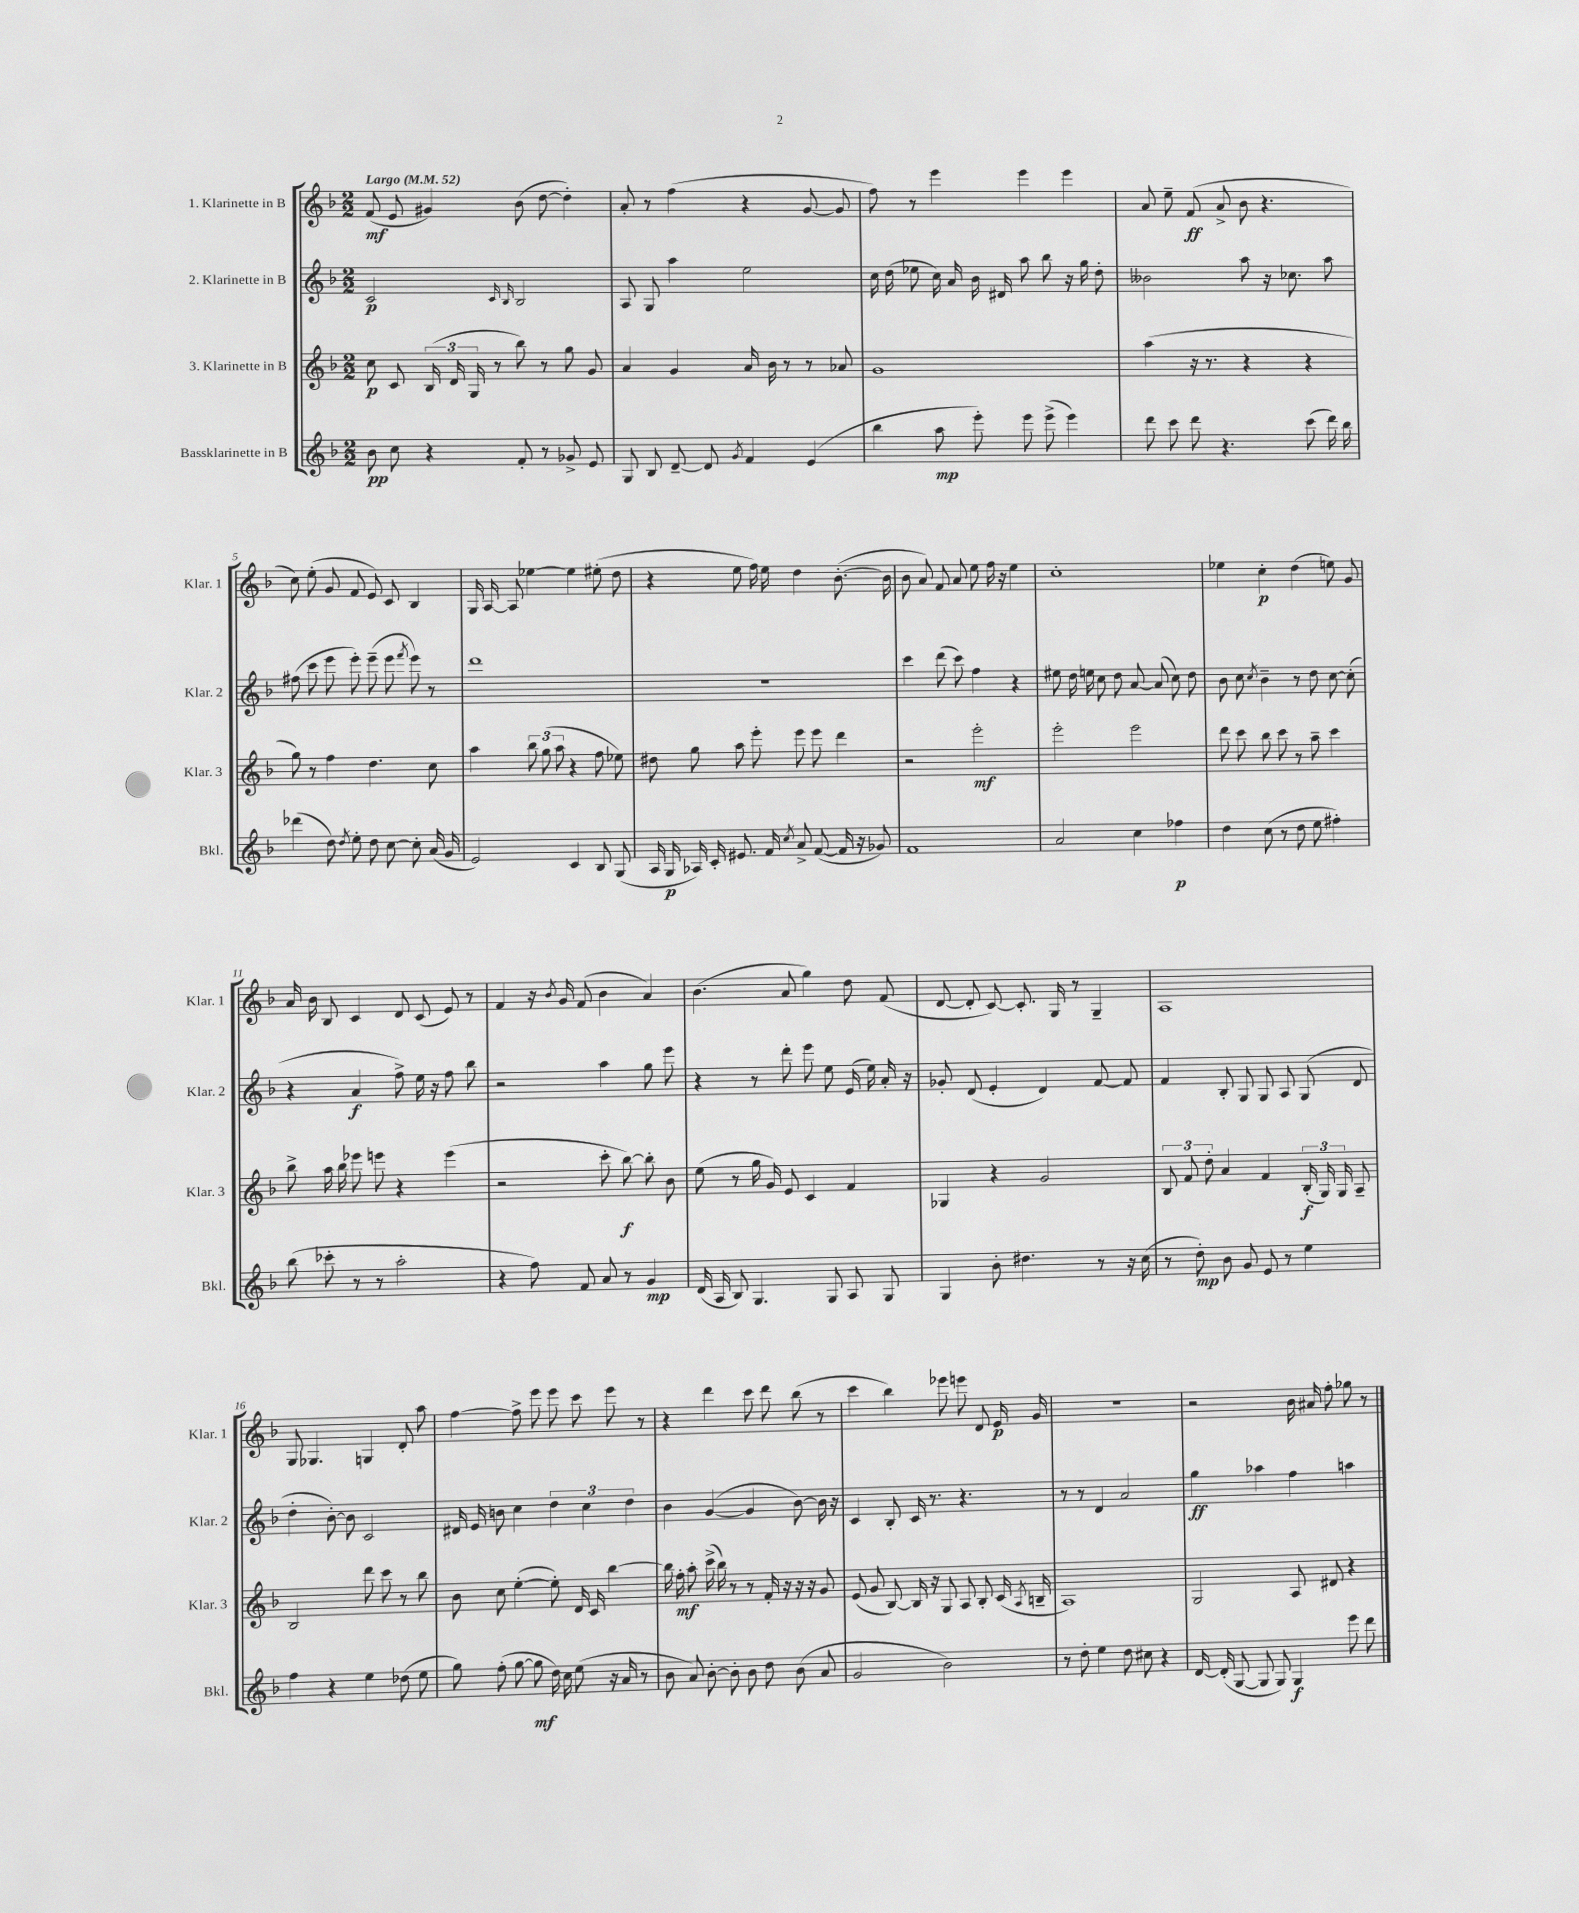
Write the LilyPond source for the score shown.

<<
\new StaffGroup <<
\new Staff = "s0" \with { instrumentName = "1. Klarinette in B" shortInstrumentName = "Klar. 1" } {
    \clef treble \key f \major \numericTimeSignature \time 2/2 \tempo "Largo" 4 = 52
    \autoBeamOff f'8\mf( e'8 gis'4) bes'8( d''8~ d''4-.) |
    a'8-. r8 f''4( r4 g'8~ g'8 |
    f''8) r8 e'''4 e'''4 e'''4 |
    a'8 e''8-- f'8\ff( a'8-> bes'8 r4. |
    c''8) e''8-.( g'8 f'8 e'8) c'8 bes4 |
    g16 a16~ a8 ees''4~ ees''4 eis''8-.( d''8 |
    r4 e''8 f''16) e''16 d''4 bes'8.~-.( bes'16 |
    bes'8 a'8) f'8 a'8 e''8 f''16 r16 e''4 |
    c''1-. |
    ees''4 c''4-.\p d''4( e''8) g'8 |
    a'16 bes'16 bes8 c'4 d'8 c'8( e'8) r8 |
    f'4 r16 \acciaccatura { bes'8 } g'16 f'8( bes'4 a'4) |
    bes'4.( a'8 g''4) d''8 f'8( |
    d'8~ d'8-. c'8~) c'8.-. g16 r8 g4-- |
    a1 |
    g8 ges4. g4 d'8-. a''8 |
    f''4~ f''8-> e'''8 e'''8 c'''8 e'''8 r8 |
    r4 d'''4 c'''8 d'''8 bes''8( r8 |
    c'''4 bes''4) ees'''8 e'''8 d'8 e'16\p g'16 |
    R1 |
    r2 bes'16 ais'16 f''8-. ges''8 r8 \bar "|." |
}
\new Staff = "s1" \with { instrumentName = "2. Klarinette in B" shortInstrumentName = "Klar. 2" } {
    \clef treble \key f \major \numericTimeSignature \time 2/2
    \autoBeamOff c'2\p \grace { c'16 bes16 } bes2 |
    a8 g8 a''4 e''2 |
    c''16 d''16( ees''8 c''16) a'16 bes'16 dis'16 a''8 bes''8 r16 g''16 d''8-. |
    beses'2 a''8 r16 ces''8. a''8 |
    fis''8( c'''8 e'''8 e'''8-.) e'''8--( e'''8 \acciaccatura { f'''8 } e'''8) r8 |
    d'''1 |
    R1 |
    c'''4 d'''8( c'''8) f''4 r4 |
    eis''8 d''16 e''16 c''8 d''8 a'8~ a'8( c''8) d''8 |
    bes'8 c''8 \acciaccatura { c''8 } bes'4-- r8 d''8 c''8~ c''8-.( |
    r4 a'4\f f''8->) e''16 r16 f''8 bes''8 |
    r2 a''4 g''8 e'''8 |
    r4 r8 d'''8-. e'''8 e''8 e'16( e''16) a'16-. r16 |
    ges'8-. d'8( e'4-. d'4) f'8~ f'8 |
    f'4 bes8-. g8 g8 a8 g8( d'8 |
    d''4-. bes'8~-.) bes'8 c'2 |
    dis'16 e'16 b'8 c''4 \tuplet 3/2 { d''4 c''4 d''4 } |
    bes'4 g'4~( g'4 bes'8~) bes'16 r16 |
    c'4 bes8-. c'16 r8. r4. |
    r8 r8 d'4 a'2 |
    g''4\ff aes''4 f''4 a''4 \bar "|." |
}
\new Staff = "s2" \with { instrumentName = "3. Klarinette in B" shortInstrumentName = "Klar. 3" } {
    \clef treble \key f \major \numericTimeSignature \time 2/2
    \autoBeamOff c''8\p c'8 \tuplet 3/2 { bes16( d'16 g16 } r8 bes''8) r8 g''8 g'8 |
    a'4 g'4 a'16 bes'16 r8 r8 aes'8 |
    g'1 |
    a''4( r16 r8. r4 r4 |
    g''8) r8 f''4 d''4. c''8 |
    a''4 \tuplet 3/2 { bes''8 g''8( a''8 } r4 f''8 ees''8) |
    dis''8 g''8 a''8 e'''8-. e'''8 e'''8 d'''4 |
    r2 e'''2-.\mf |
    e'''2-. e'''2 |
    d'''8 c'''8 bes''8 c'''8 r8 a''8-- c'''4 |
    bes''8-> a''16 bes''16 ees'''8 e'''8 r4 e'''4( |
    r2 c'''8-. bes''8~\f) bes''8-. bes'8 |
    e''8( r8 g''16 g'16) e'8 c'4 f'4 |
    ges4 r4 g'2 |
    \tuplet 3/2 { bes8 f'8 d''8-. } a'4 f'4 \tuplet 3/2 { bes16-.\f( g16) g16 } a8-- |
    bes2 d'''8 c'''8 r8 bes''8 |
    bes'8 c''8 e''4~-.( e''8-.) d'16 c'16 bes''4~ |
    bes''16 f''16-.\mf a''8-. c'''16->( bes''16) r8 r8 f'16-. r16 r16 r16 g'8 |
    e'8( g'8 bes8~) bes16 r16 g8 a8 bes8-. c'16( \acciaccatura { a8 } b16-- |
    a1) |
    g2 a8 dis'8 r4 \bar "|." |
}
\new Staff = "s3" \with { instrumentName = "Bassklarinette in B" shortInstrumentName = "Bkl." } {
    \clef treble \key f \major \numericTimeSignature \time 2/2
    \autoBeamOff bes'8\pp c''8 r4 f'8-. r8 ges'8-> e'8 |
    g8 bes8 d'8~-- d'8 \acciaccatura { g'8 } f'4 e'4( |
    bes''4 a''8\mp e'''8-.) e'''8 e'''8->( e'''4) |
    d'''8 c'''8 d'''8 r4. c'''8( d'''16) bes''16 |
    des'''4( d''8) \acciaccatura { d''8 } e''8-. d''8 c''8~ c''8-. a'16( g'16 |
    e'2) c'4 bes8 g8( |
    a16 g16\p aes16) c'16-. eis'8. f'16 \acciaccatura { c''8 } a'8-> f'8~( f'16 r16 ges'8) |
    f'1 |
    a'2 c''4 fes''4\p |
    d''4 c''8( r8 d''8 e''8 fis''4-.) |
    bes''8( ces'''8-. r8 r8 a''2-. |
    r4 f''8) f'8 a'8 r8 g'4\mp |
    d'16( a16 bes8) g4. g8 a8 g8 |
    g4 bes'8-. dis''4. r8 r16 c''16( |
    r8 d''8-.\mp) bes'8 g'8 e'8 r8 e''4 |
    f''4 r4 e''4 des''8( e''8 |
    g''8) f''8-.( g''8~ g''8\mf d''16) c''16 e''8( r16 a'16 r8 |
    bes'8 a'8) bes'8~-. bes'8-. bes'8 d''8 bes'8( a'8 |
    g'2 bes'2) |
    r8 d''8-. e''4 d''8 cis''8 r4 |
    d'16~ d'16-.( g8~ g8 g8) g4\f e'''8 d'''8 \bar "|." |
}
>>
>>
